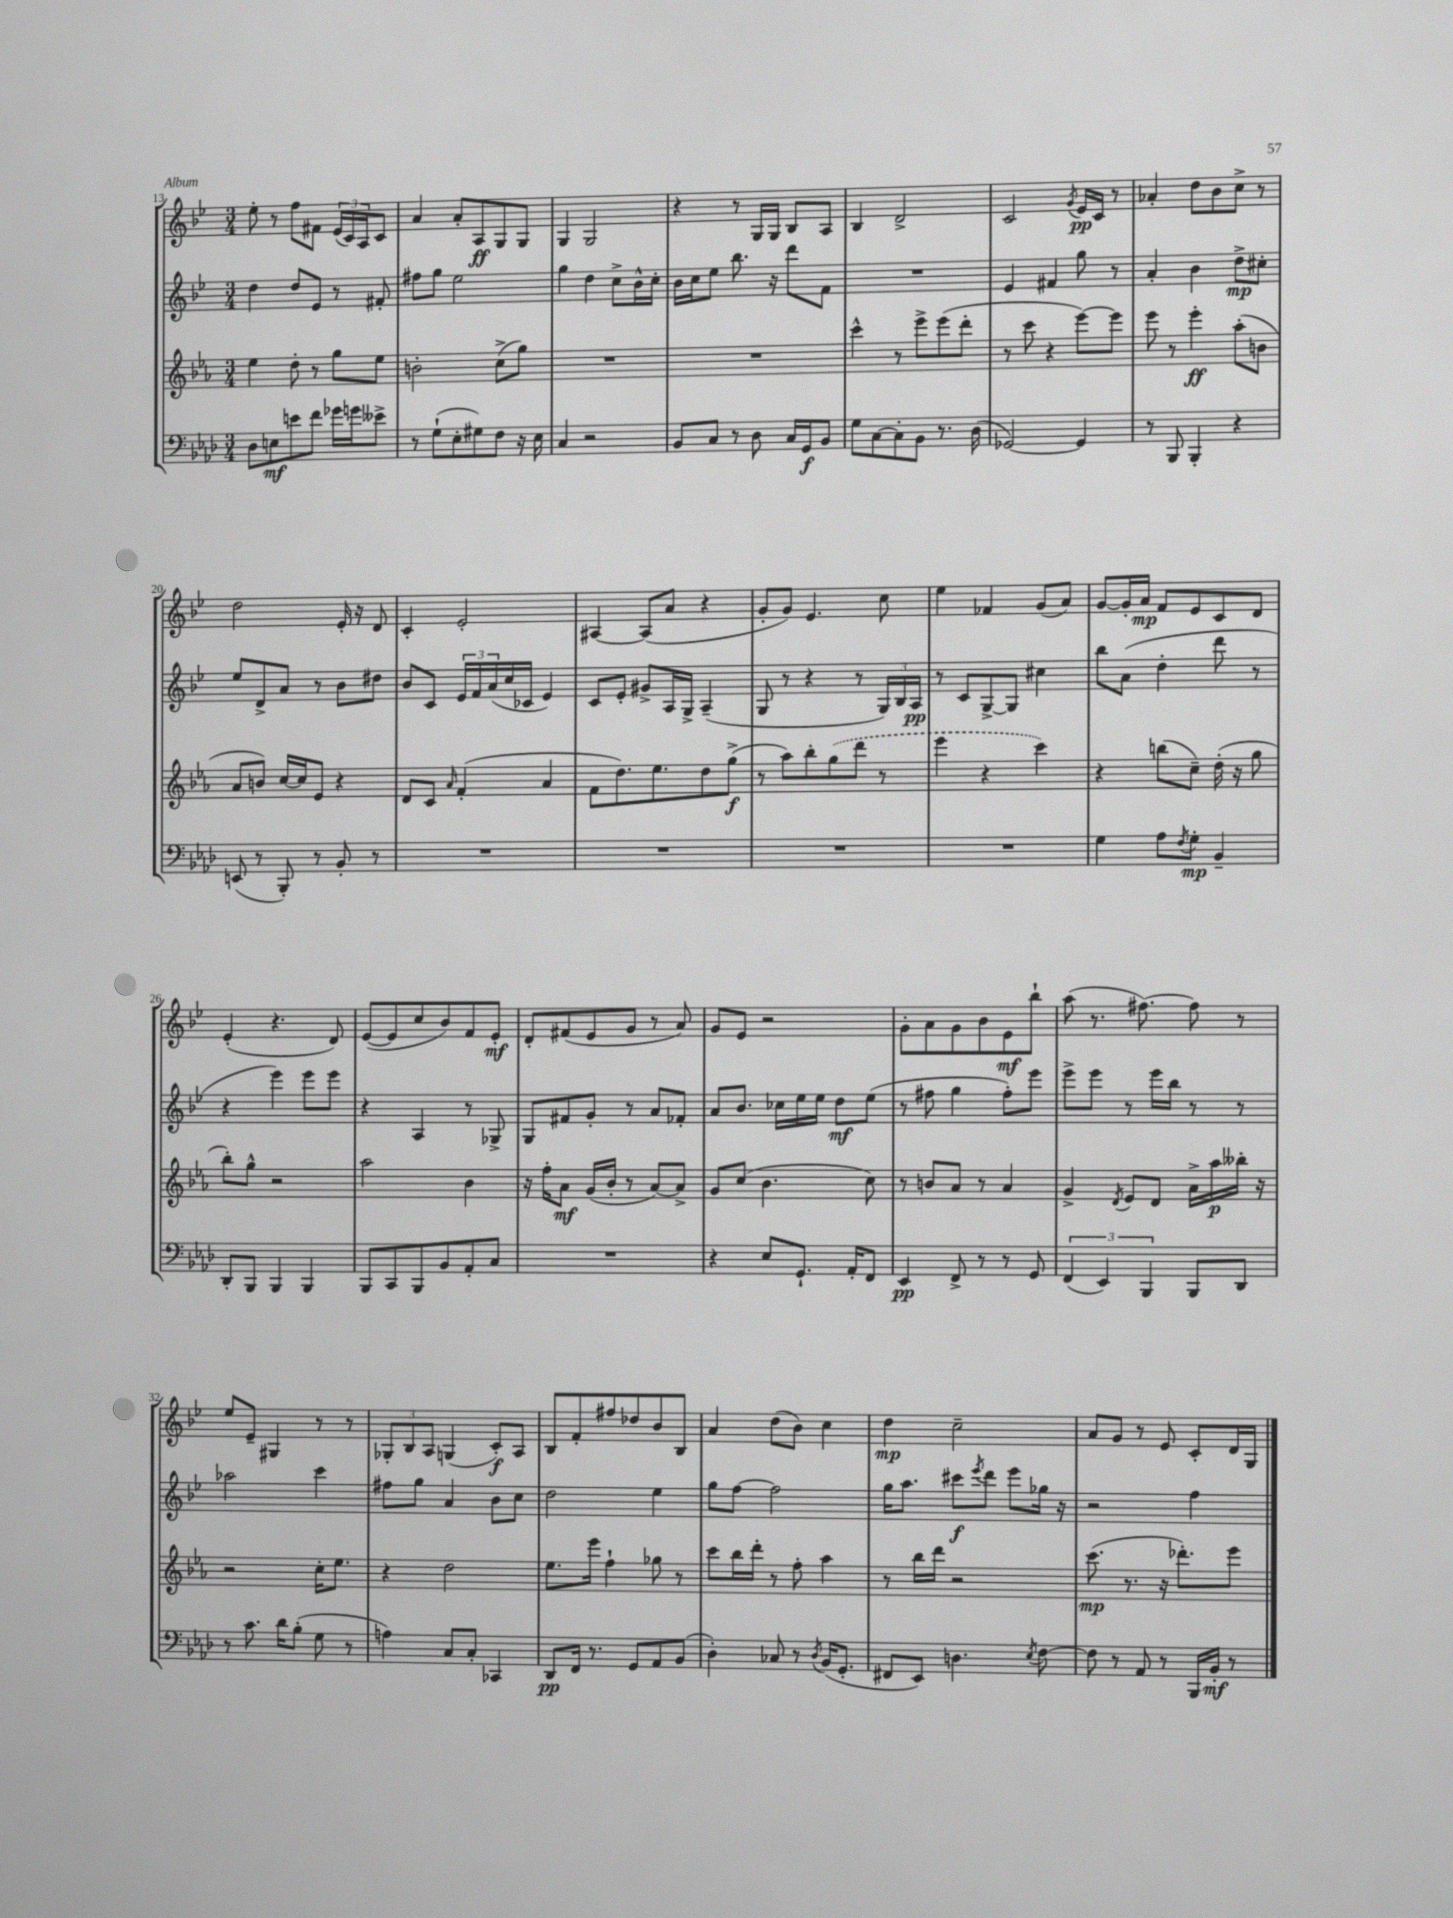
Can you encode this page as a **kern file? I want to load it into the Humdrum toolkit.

**kern	**dynam	**kern	**dynam	**kern	**dynam	**kern	**dynam
*part4	*part4	*part3	*part3	*part2	*part2	*part1	*part1
*staff4	*staff4	*staff3	*staff3	*staff2	*staff2	*staff1	*staff1
*clefF4	*	*clefG2	*	*clefG2	*	*clefG2	*
*k[b-e-a-d-]	*	*k[b-e-a-]	*	*k[b-e-]	*	*k[b-e-]	*
*M3/4	*	*M3/4	*	*M3/4	*	*M3/4	*
=13	=13	=13	=13	=13	=13	=13	=13
8D-\L	.	4ee-\	.	4dd\	.	8ee-'\	.
8En\	mf	.	.	.	.	8r	.
8en\	.	8dd'\	.	8dd/L	.	8ff\L	.
8f\J	.	8r	.	8e-/J	.	8f#X\J	.
16g-X\LL	.	8gg\L	.	8r	.	(24e-/LL	.
.	.	.	.	.	.	24c/)	.
16gn\J	.	.	.	.	.	.	.
.	.	.	.	.	.	24A/J	.
8e--X^\J	.	8ee-\J	.	8f#X'/	.	8c/J	.
=14	=14	=14	=14	=14	=14	=14	=14
8r	.	2bn'\	.	8ff#X\L	.	4a/	.
(8G`\L	.	.	.	8gg\J	.	.	.
8E-'\	.	.	.	2ee-\	.	8a'/L	.
8G#X\)	.	.	.	.	.	8A/	ff
8F\J	.	(8cc^\L	.	.	.	8G/	.
16r	.	8gg\J)	.	.	.	8G/J	.
16E-\	.	.	.	.	.	.	.
=15	=15	=15	=15	=15	=15	=15	=15
4C/	.	2.r	.	4gg\	.	4G/	.
2r	.	.	.	4dd\	.	2G/	.
.	.	.	.	8cc^\L	.	.	.
.	.	.	.	16b-^^\L	.	.	.
.	.	.	.	16cc'\JJ	.	.	.
=16	=16	=16	=16	=16	=16	=16	=16
8BB-/L	.	2.r	.	16b-\LL	.	4r	.
.	.	.	.	16cc\J	.	.	.
8C/J	.	.	.	8ee-\J	.	.	.
8r	.	.	.	8.bb-\	.	8r	.
8D-\	.	.	.	.	.	16G/LL	.
.	.	.	.	16r	.	16G/JJ	.
16C/LL	.	.	.	8ddd\L	.	8B-/L	.
16GG/J	f	.	.	.	.	.	.
8BB-/J	.	.	.	8f\J	.	8A/J	.
=17	=17	=17	=17	=17	=17	=17	=17
8G\L	.	4ccc^^\	.	2.r	.	4B-/	.
[8C\	.	.	.	.	.	.	.
8C'\]	.	8r	.	.	.	2d^/	.
8BB-\J	.	8eee-^\L	.	.	.	.	.
8.r	.	(8eee-\	.	.	.	.	.
.	.	8ddd'\J	.	.	.	.	.
(16D-\	.	.	.	.	.	.	.
=18	=18	=18	=18	=18	=18	=18	=18
[2GG-X/)	.	8r	.	4e-/	.	2c/	.
.	.	8ccc\	.	.	.	.	.
.	.	4r	.	4f#X/	.	.	.
.	.	.	.	.	.	8qg/	.
4GG-/]	.	[8eee-\L)	.	8gg\	.	16e-/LL	pp
.	.	.	.	.	.	16c/JJ	.
.	.	8eee-\J]	.	8r	.	8r	.
=19	=19	=19	=19	=19	=19	=19	=19
8r	.	8eee-\	.	4a'/	.	4a-X'/	.
8BBB-/	.	8r	.	.	.	.	.
4BBB-'/	.	4eee-'\	ff	4b-\	.	8dd\L	.
.	.	.	.	.	.	8b-\	.
4r	.	(8aa-'\L	.	8dd^\L	mp	8cc^\J	.
.	.	8bn\J	.	8cc#X'\J	.	8r	.
!!LO:LB:g=z
=20	=20	=20	=20	=20	=20	=20	=20
(8EEn/	.	8a-/L	.	8ee-/L	.	2dd\	.
8r	.	8bn/J)	.	8d^/	.	.	.
8BBB-'/)	.	[16cc/LL	.	8a/J	.	.	.
.	.	16cc/J]	.	.	.	.	.
8r	.	8e-/J	.	8r	.	.	.
8BB-'/	.	4r	.	8b-\L	.	16e-'/	.
.	.	.	.	.	.	16r	.
8r	.	.	.	8dd#X\J	.	8d/	.
=21	=21	=21	=21	=21	=21	=21	=21
2.r	.	8d/L	.	8b-/L	.	4c'/	.
.	.	8c/J	.	8c/J	.	.	.
.	.	16qqa-/	.	.	.	.	.
.	.	(4f'/	.	24e-/LL	.	2e-'/	.
.	.	.	.	24f/	.	.	.
.	.	.	.	(24a/	.	.	.
.	.	.	.	16cc/	.	.	.
.	.	.	.	16c-X/JJ	.	.	.
.	.	4a-/	.	4e-/)	.	.	.
=22	=22	=22	=22	=22	=22	=22	=22
2.r	.	8f\L	.	8c/L	.	[4A#X/	.
.	.	8.dd\)	.	8e-'/J	.	.	.
.	.	.	.	8g#X^/L	.	(8A#/L]	.
.	.	8.ee-\	.	.	.	.	.
.	.	.	.	16A/L	.	8a/J	.
.	.	.	.	16G^/JJ	.	.	.
.	.	8dd\	.	(4A~/	.	4r	.
.	.	(8gg^\J	f	.	.	.	.
=23	=23	=23	=23	=23	=23	=23	=23
2.r	.	8r	.	8G/	.	8g'/L	.
.	.	8aa-\L)	.	8r	.	8g/J)	.
.	.	8bb-'\	.	4r	.	4.e-/	.
.	.	(8gg\	.	.	.	.	.
.	.	8ddd\J	.	8r	.	.	.
.	.	8r	.	24G/LL)	.	8cc\	.
.	.	.	.	24B-/	.	.	.
.	.	.	.	24A/JJ	pp	.	.
=24	=24	=24	=24	=24	=24	=24	=24
2.r	.	4eee-\	.	8r	.	4ee-\	.
.	.	.	.	8c/L	.	.	.
.	.	4r	.	[8G^/	.	4f-X/	.
.	.	.	.	8G/J]	.	.	.
.	.	4ccc\)	.	4cc#X\	.	(8g/L	.
.	.	.	.	.	.	8a/J)	.
=25	=25	=25	=25	=25	=25	=25	=25
4G\	.	4r	.	8bb-\L	.	[8g/L	.
.	.	.	.	(8a\J	.	16g'/L]	.
.	.	.	.	.	.	16a/JJ	mp
8A-\L	.	(8bbn\L	.	4dd'\	.	8f/L	.
8qF/	.	.	.	.	.	.	.
8G'\J	mp	8cc~\J)	.	.	.	8e-/	.
4BB-~/	.	(16dd'\	.	8ddd\	.	8c/	.
.	.	16r	.	.	.	.	.
.	.	8gg\	.	8r	.	8d/J	.
!!LO:LB:g=z
=26	=26	=26	=26	=26	=26	=26	=26
8DD-'/L	.	8bb-'\L)	.	4r	.	(4e-'/	.
8BBB-/J	.	8gg^^\J	.	.	.	.	.
4BBB-/	.	2r	.	4eee-\)	.	4.r	.
4BBB-/	.	.	.	8eee-\L	.	.	.
.	.	.	.	8eee-\J	.	8d/)	.
=27	=27	=27	=27	=27	=27	=27	=27
8BBB-/L	.	2aa-\	.	4r	.	([8e-/L	.
8CC/	.	.	.	.	.	8e-/]	.
8BBB-/	.	.	.	4A/	.	8cc/	.
8BB-/	.	.	.	.	.	8b-/)	.
8AA-'/	.	4b-\	.	8r	.	8f/	.
8C/J	.	.	.	8G-X^/	.	8e-'/J	mf
=28	=28	=28	=28	=28	=28	=28	=28
2.r	.	16r	.	8G/L	.	8d'/L	.
.	.	16ff'\KL	.	.	.	.	.
.	.	8a-\J	mf	8f#X/	.	(8f#X/	.
.	.	(16g/LL	.	8g'/J	.	8e-/	.
.	.	16b-'/JJ	.	.	.	.	.
.	.	8r	.	8r	.	8g/J	.
.	.	[8a-/L)	.	8a/L	.	8r	.
.	.	8a-^/J]	.	8f-X'/J	.	8a/)	.
=29	=29	=29	=29	=29	=29	=29	=29
4r	.	8g/L	.	8a/L	.	8g/L	.
.	.	(8cc/J	.	8.b-/J	.	8e-/J	.
8E-/L	.	4.b-\	.	.	.	2r	.
.	.	.	.	16cc-X\LL	.	.	.
8.GG`/J	.	.	.	16ee-\	.	.	.
.	.	.	.	16ee-\JJ	.	.	.
.	.	.	.	8dd\L	mf	.	.
16AA-'/KL	.	.	.	.	.	.	.
8FF/J	.	8cc\)	.	(8ee-\J	.	.	.
=30	=30	=30	=30	=30	=30	=30	=30
4EE-/	pp	8r	.	8r	.	8g'\L	.
.	.	8bn/L	.	8ff#X\	.	8a\	.
8FF^/	.	8a-/J	.	4gg\	.	8g\	.
8r	.	8r	.	.	.	8b-\	.
8r	.	4a-/	.	8ff#'\L)	.	8e-\	mf
8GG/	.	.	.	8eee-\J	.	8bb-`\J	.
=31	=31	=31	=31	=31	=31	=31	=31
(6FF/	.	4g^/	.	8eee-^\L	.	(8aa\	.
.	.	.	.	8eee-\J	.	8.r	.
6EE-/)	.	.	.	.	.	.	.
.	.	8qd/	.	.	.	.	.
.	.	8e-/L	.	8r	.	.	.
.	.	.	.	.	.	[8.ff#X\)	.
6BBB-/	.	.	.	.	.	.	.
.	.	8d/J	.	16eee-\LL	.	.	.
.	.	.	.	16bb-\JJ	.	.	.
8BBB-/L	.	16a-^\LL	.	8r	.	8ff#\]	.
.	.	16aa-\	p	.	.	.	.
8DD-/J	.	16bb--X'\JJ	.	8r	.	8r	.
.	.	16r	.	.	.	.	.
!!LO:LB:g=z
=32	=32	=32	=32	=32	=32	=32	=32
8r	.	2r	.	2aa-X\	.	8ee-/L	.
8.c\	.	.	.	.	.	8e-~/J	.
.	.	.	.	.	.	4G#X/	.
16d-\KL	.	.	.	.	.	.	.
(8B-'\J	.	.	.	.	.	.	.
8G\	.	16cc'\KL	.	4ccc\	.	8r	.
.	.	8.ee-\J	.	.	.	.	.
8r	.	.	.	.	.	8r	.
=33	=33	=33	=33	=33	=33	=33	=33
4An\)	.	4r	.	8ff#X\L	.	12G-X'/L	.
.	.	.	.	.	.	12B-/	.
.	.	.	.	8gg\J	.	.	.
.	.	.	.	.	.	12A/J	.
8C/L	.	2dd\	.	4a/	.	(4Gn/	.
8C'/J	.	.	.	.	.	.	.
4CC-X/	.	.	.	8b-\L	.	8c'/L)	f
.	.	.	.	8cc\J	.	8A/J	.
=34	=34	=34	=34	=34	=34	=34	=34
8DD-/L	pp	8.ee-\L	.	2dd\	.	8B-/L	.
16FF/Jk	.	.	.	.	.	8f'/	.
8.r	.	16eee-\Jk	.	.	.	.	.
.	.	4ff`\	.	.	.	8ff#X/	.
8GG/L	.	.	.	.	.	8dd-X/	.
8AA-/	.	8gg-X\	.	4ee-\	.	8b-/	.
(8BB-/J	.	8r	.	.	.	8B-/J	.
=35	=35	=35	=35	=35	=35	=35	=35
4D-'\)	.	8ccc\L	.	8gg\L	.	4a/	.
.	.	16bb-\L	.	[8ff\J	.	.	.
.	.	16ddd'\JJ	.	.	.	.	.
8C-X/	.	8r	.	2ff\]	.	(8dd\L	.
8r	.	8ff'\	.	.	.	8b-\J)	.
8qD-/	.	.	.	.	.	.	.
(16BB-/KL	.	4aa-\	.	.	.	4cc\	.
8.GG'/J	.	.	.	.	.	.	.
=36	=36	=36	=36	=36	=36	=36	=36
8FF#X/L	.	8r	.	16gg\KL	.	4dd\	mp
.	.	.	.	8.aa\J	.	.	.
8EE-/J)	.	16bb-\LL	.	.	.	.	.
.	.	16ddd\JJ	.	.	.	.	.
4.Dn\	.	2r	.	8ccc#X\L	f	2cc~\	.
.	.	.	.	8qeee-/	.	.	.
.	.	.	.	8ddd\J	.	.	.
.	.	.	.	8eee-\L	.	.	.
8qE-/	.	.	.	.	.	.	.
[8F\	.	.	.	16gg-X\Jk	.	.	.
.	.	.	.	16r	.	.	.
=37	=37	=37	=37	=37	=37	=37	=37
8F\]	.	(8.ccc\	mp	2r	.	8a/L	.
8r	.	.	.	.	.	8g/J	.
.	.	8.r	.	.	.	.	.
8AA-/	.	.	.	.	.	8r	.
8r	.	16r	.	.	.	8e-/	.
.	.	8.ddd-X'\L)	.	.	.	.	.
16BBB-/LL	.	.	.	4ff\	.	8c'/L	.
16BB-'/JJ	mf	.	.	.	.	.	.
8r	.	8eee-\J	.	.	.	16d/L	.
.	.	.	.	.	.	16G/JJ	.
==	==	==	==	==	==	==	==
*-	*-	*-	*-	*-	*-	*-	*-
